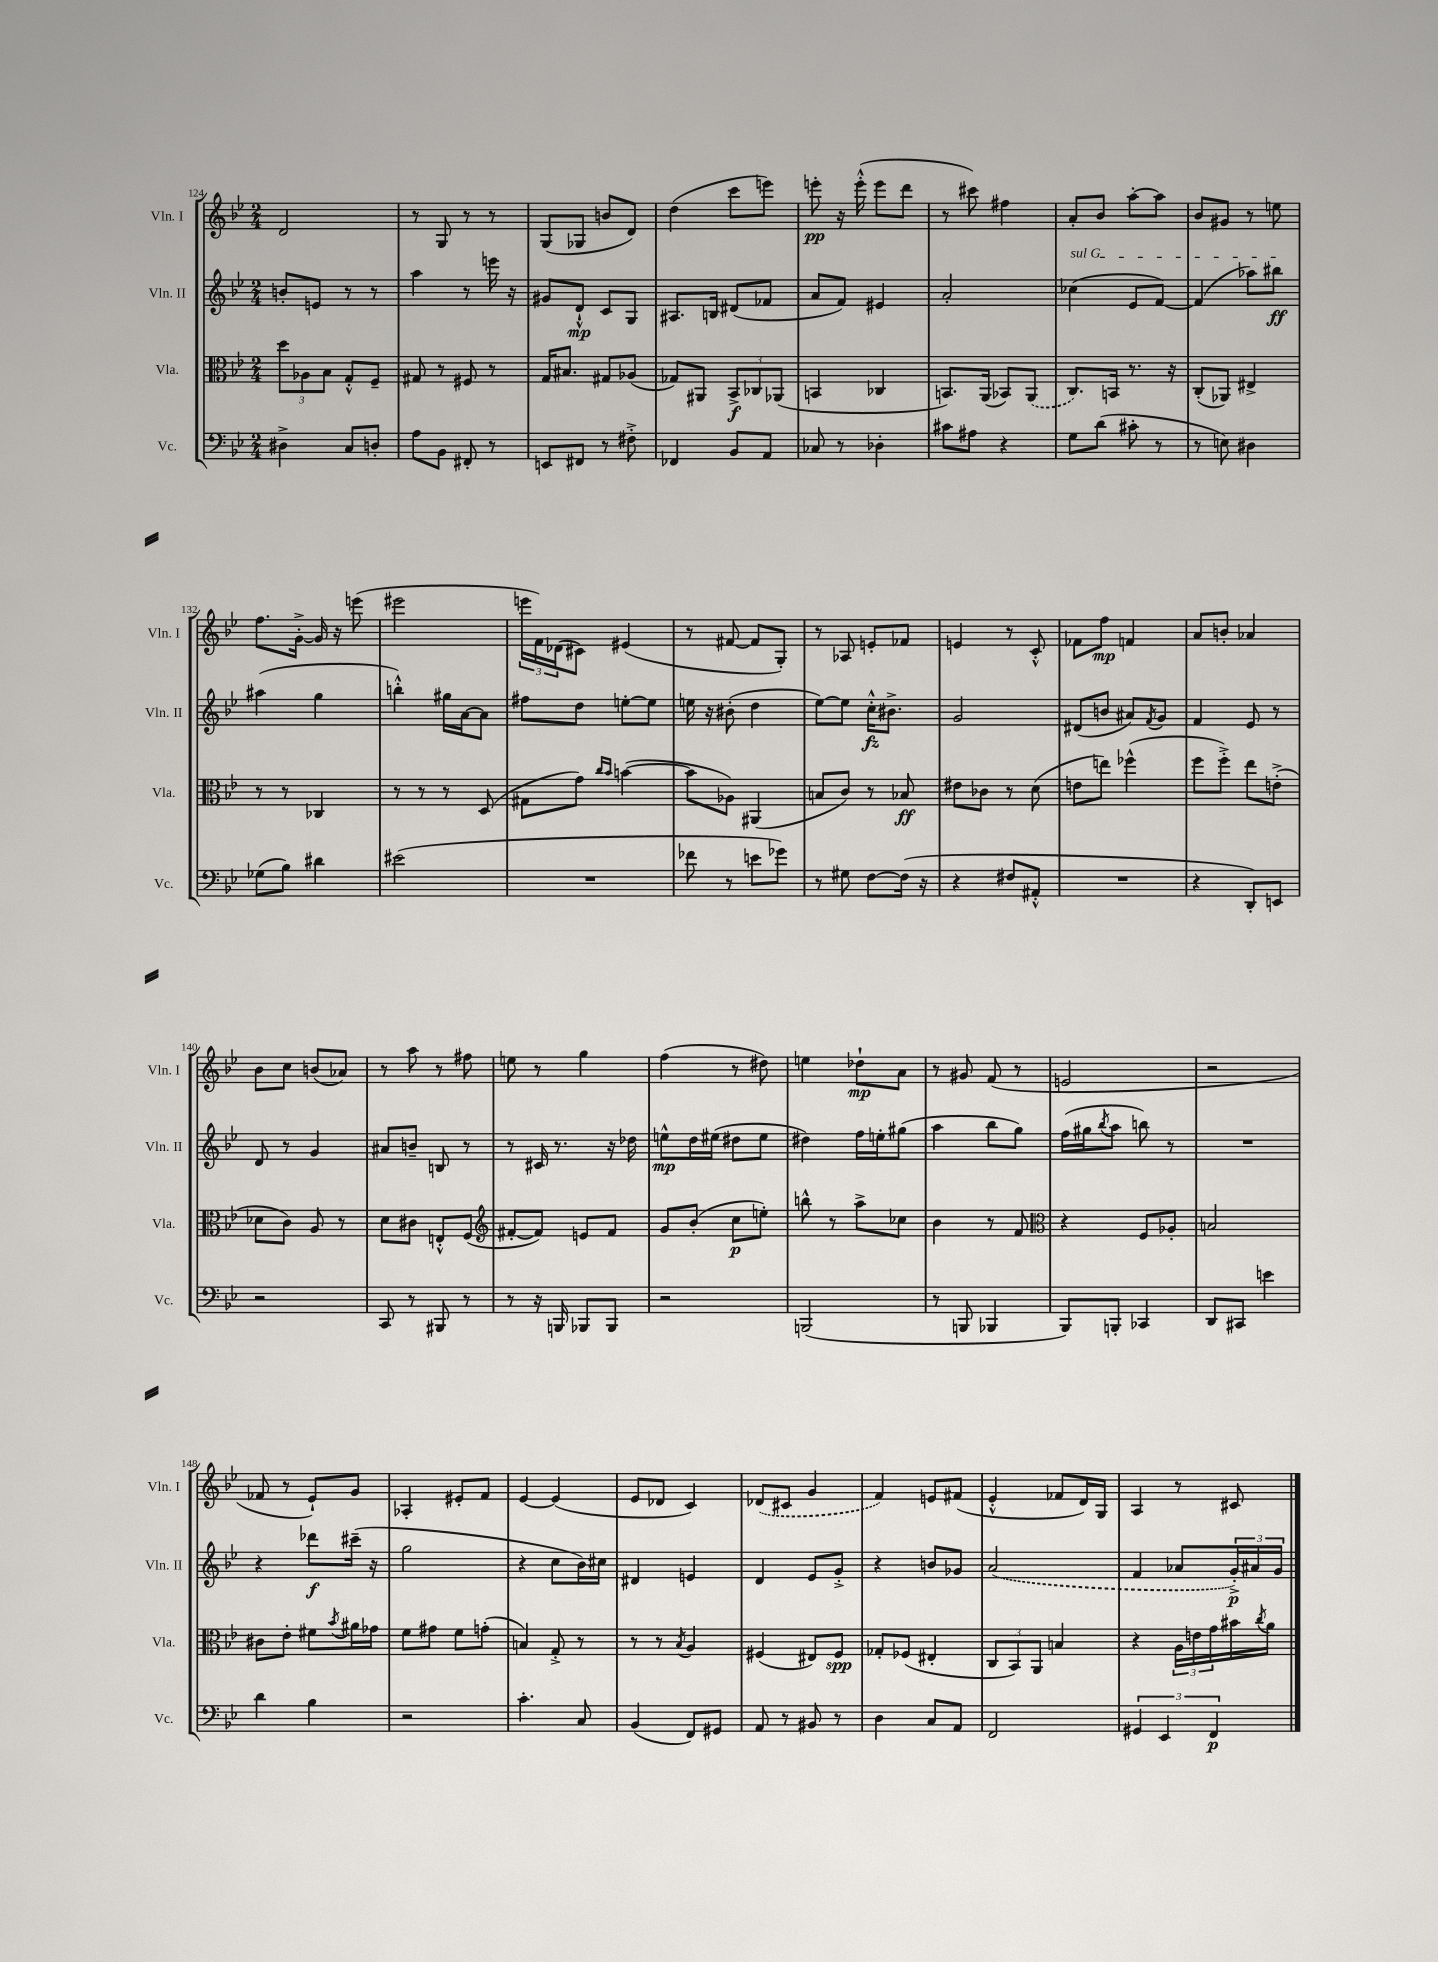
<<
\new StaffGroup <<
\new Staff = "s0" \with { instrumentName = "Vln. I" shortInstrumentName = "Vln. I" } {
    \clef treble \key bes \major \numericTimeSignature \time 2/4
    d'2 |
    r8 g8 r8 r8 |
    g8( ges8 b'8 d'8) |
    d''4( c'''8 e'''8) |
    e'''8-.\pp r16 e'''16-.-^( e'''8 d'''8 |
    r8 cis'''8) fis''4 |
    a'8-. bes'8 a''8~-. a''8 |
    bes'8 gis'8 r8 e''8 |
    f''8. g'16~-.-> g'16 r16 e'''8( |
    eis'''2 |
    \tuplet 3/2 { e'''16 f'16) des'16( } cis'8) eis'4( |
    r8 fis'8~ fis'8 g8-.) |
    r8 aes8 e'8-. fes'8 |
    e'4 r8 c'8-.-^ |
    fes'8 f''8\mp f'4 |
    a'8 b'8-. aes'4 |
    bes'8 c''8 b'8( aes'8) |
    r8 a''8 r8 fis''8 |
    e''8 r8 g''4 |
    f''4( r8 dis''8) |
    e''4 des''8-!\mp a'8 |
    r8 gis'8 f'8( r8 |
    e'2 |
    r2 |
    fes'8 r8 ees'8-!) g'8 |
    aes4-. eis'8-. f'8 |
    ees'4~ ees'4( |
    ees'8 des'8 c'4) |
    \once \slurDashed des'8( cis'8 g'4 |
    f'4) e'8 fis'8( |
    ees'4-.-^ fes'8 d'16) g16 |
    a4 r8 cis'8 \bar "|." |
}
\new Staff = "s1" \with { instrumentName = "Vln. II" shortInstrumentName = "Vln. II" } {
    \clef treble \key bes \major \numericTimeSignature \time 2/4
    b'8-. e'8 r8 r8 |
    a''4 r8 e'''16 r16 |
    gis'8 d'8-!-^\mp c'8 g8 |
    ais8. b16 dis'8( fes'8 |
    a'8 f'8) eis'4 |
    a'2-. |
    \once \override TextSpanner.bound-details.left.text = \markup { \italic "sul G" } ces''4\startTextSpan( ees'8 f'8~) |
    f'4( aes''8) bis''8\ff\stopTextSpan |
    ais''4( g''4 |
    b''4-.-^) gis''16 a'16~ a'8 |
    fis''8 d''8 e''8~-. e''8 |
    e''16 r16 bis'8-.( d''4 |
    ees''8~) ees''8 c''16-.-^\fz bis'8.-> |
    g'2 |
    dis'8( b'8 ais'8) \acciaccatura { f'8 } g'8 |
    f'4 ees'8 r8 |
    d'8 r8 g'4 |
    ais'8 b'8-- b8 r8 |
    r8 cis'16 r8. r16 des''16 |
    e''8-^\mp d''16 eis''16( dis''8 eis''8 |
    dis''4) f''16 e''16-. gis''8( |
    a''4 bes''8 g''8) |
    f''16( gis''16 \acciaccatura { bes''8 } a''8 b''8) r8 |
    R2 |
    r4 des'''8\f cis'''16--( r16 |
    g''2 |
    r4 c''8 bes'16) cis''16 |
    dis'4 e'4 |
    d'4 ees'8 g'8-.-> |
    r4 b'8 ges'8 |
    \once \slurDashed a'2( |
    f'4 aes'8 \tuplet 3/2 { g'16-.->\p) ais'16 g'16 } \bar "|." |
}
\new Staff = "s2" \with { instrumentName = "Vla." shortInstrumentName = "Vla." } {
    \clef alto \key bes \major \numericTimeSignature \time 2/4
    \tuplet 3/2 { d''8 aes8 bes8 } g8-.-^ f8-- |
    gis8 r8 fis8 r8 |
    g16 bis8. gis8 aes8( |
    ges8) ais,8 \tuplet 3/2 { bes,8->\f ces8 aes,8( } |
    b,4 ces4 |
    b,8.) a,16( bes,8) \once \slurDashed a,8( |
    c8.) b,16 r8. r16 |
    c8-.( aes,8) eis4-> |
    r8 r8 ces4 |
    r8 r8 r8 d8( |
    gis8 g'8) \grace { c''16 bes'16 } b'4~( |
    b'8 aes8) ais,4( |
    b8 c'8) r8 bes8\ff |
    eis'8 ces'8 r8 d'8( |
    e'8 e''8) fes''4-^( |
    f''8 f''8-.->) ees''8 e'8-.->( |
    des'8 c'8) a8 r8 |
    d'8 cis'8 e8-.-^ f8( |
    \clef treble fis'8~-. fis'8) e'8 fis'8 |
    g'8 bes'8-.( c''8\p e''8-.) |
    b''8-^ r8 a''8-> ces''8 |
    bes'4 r8 f'8 |
    \clef alto r4 f8 aes8-. |
    b2 |
    cis'8 ees'8-. fis'8 \acciaccatura { bes'8 } ais'16 ges'16 |
    f'8 gis'8 f'8 g'8-.( |
    b4) g8-.-> r8 |
    r8 r8 \acciaccatura { bes8 } a4 |
    fis4( eis8) fis8\spp |
    ges8-. fes8( eis4-. |
    \tuplet 3/2 { c8 bes,8) a,8 } b4 |
    r4 \tuplet 3/2 { a16 e'16 g'16 } bis'16 \acciaccatura { c''8 } a'16 \bar "|." |
}
\new Staff = "s3" \with { instrumentName = "Vc." shortInstrumentName = "Vc." } {
    \clef bass \key bes \major \numericTimeSignature \time 2/4
    dis4-> c8 d8-. |
    a8 bes,8 fis,8-. r8 |
    e,8 fis,8 r8 fis8-.-> |
    fes,4 bes,8 a,8 |
    ces8 r8 des4-. |
    cis'8 ais8 r4 |
    g8 d'8( cis'8-. r8 |
    r8 e8) dis4 |
    ges8( bes8) dis'4 |
    eis'2( |
    R2 |
    fes'8 r8 e'8 ges'8) |
    r8 gis8 f8~ f16( r16 |
    r4 fis8 ais,8-.-^ |
    R2 |
    r4 d,8-.) e,8 |
    r2 |
    c,8 r8 bis,,8 r8 |
    r8 r16 b,,16 bes,,8 bes,,8 |
    r2 |
    b,,2( |
    r8 b,,8 bes,,4 |
    bes,,8) b,,8-. ces,4 |
    d,8 cis,8 e'4 |
    d'4 bes4 |
    r2 |
    c'4.-. c8 |
    bes,4( f,8) gis,8 |
    a,8 r8 bis,8 r8 |
    d4 c8 a,8 |
    f,2 |
    \tuplet 3/2 { gis,4 ees,4 f,4\p } \bar "|." |
}
>>
>>
\layout { \context { \Score currentBarNumber = #124 } }
